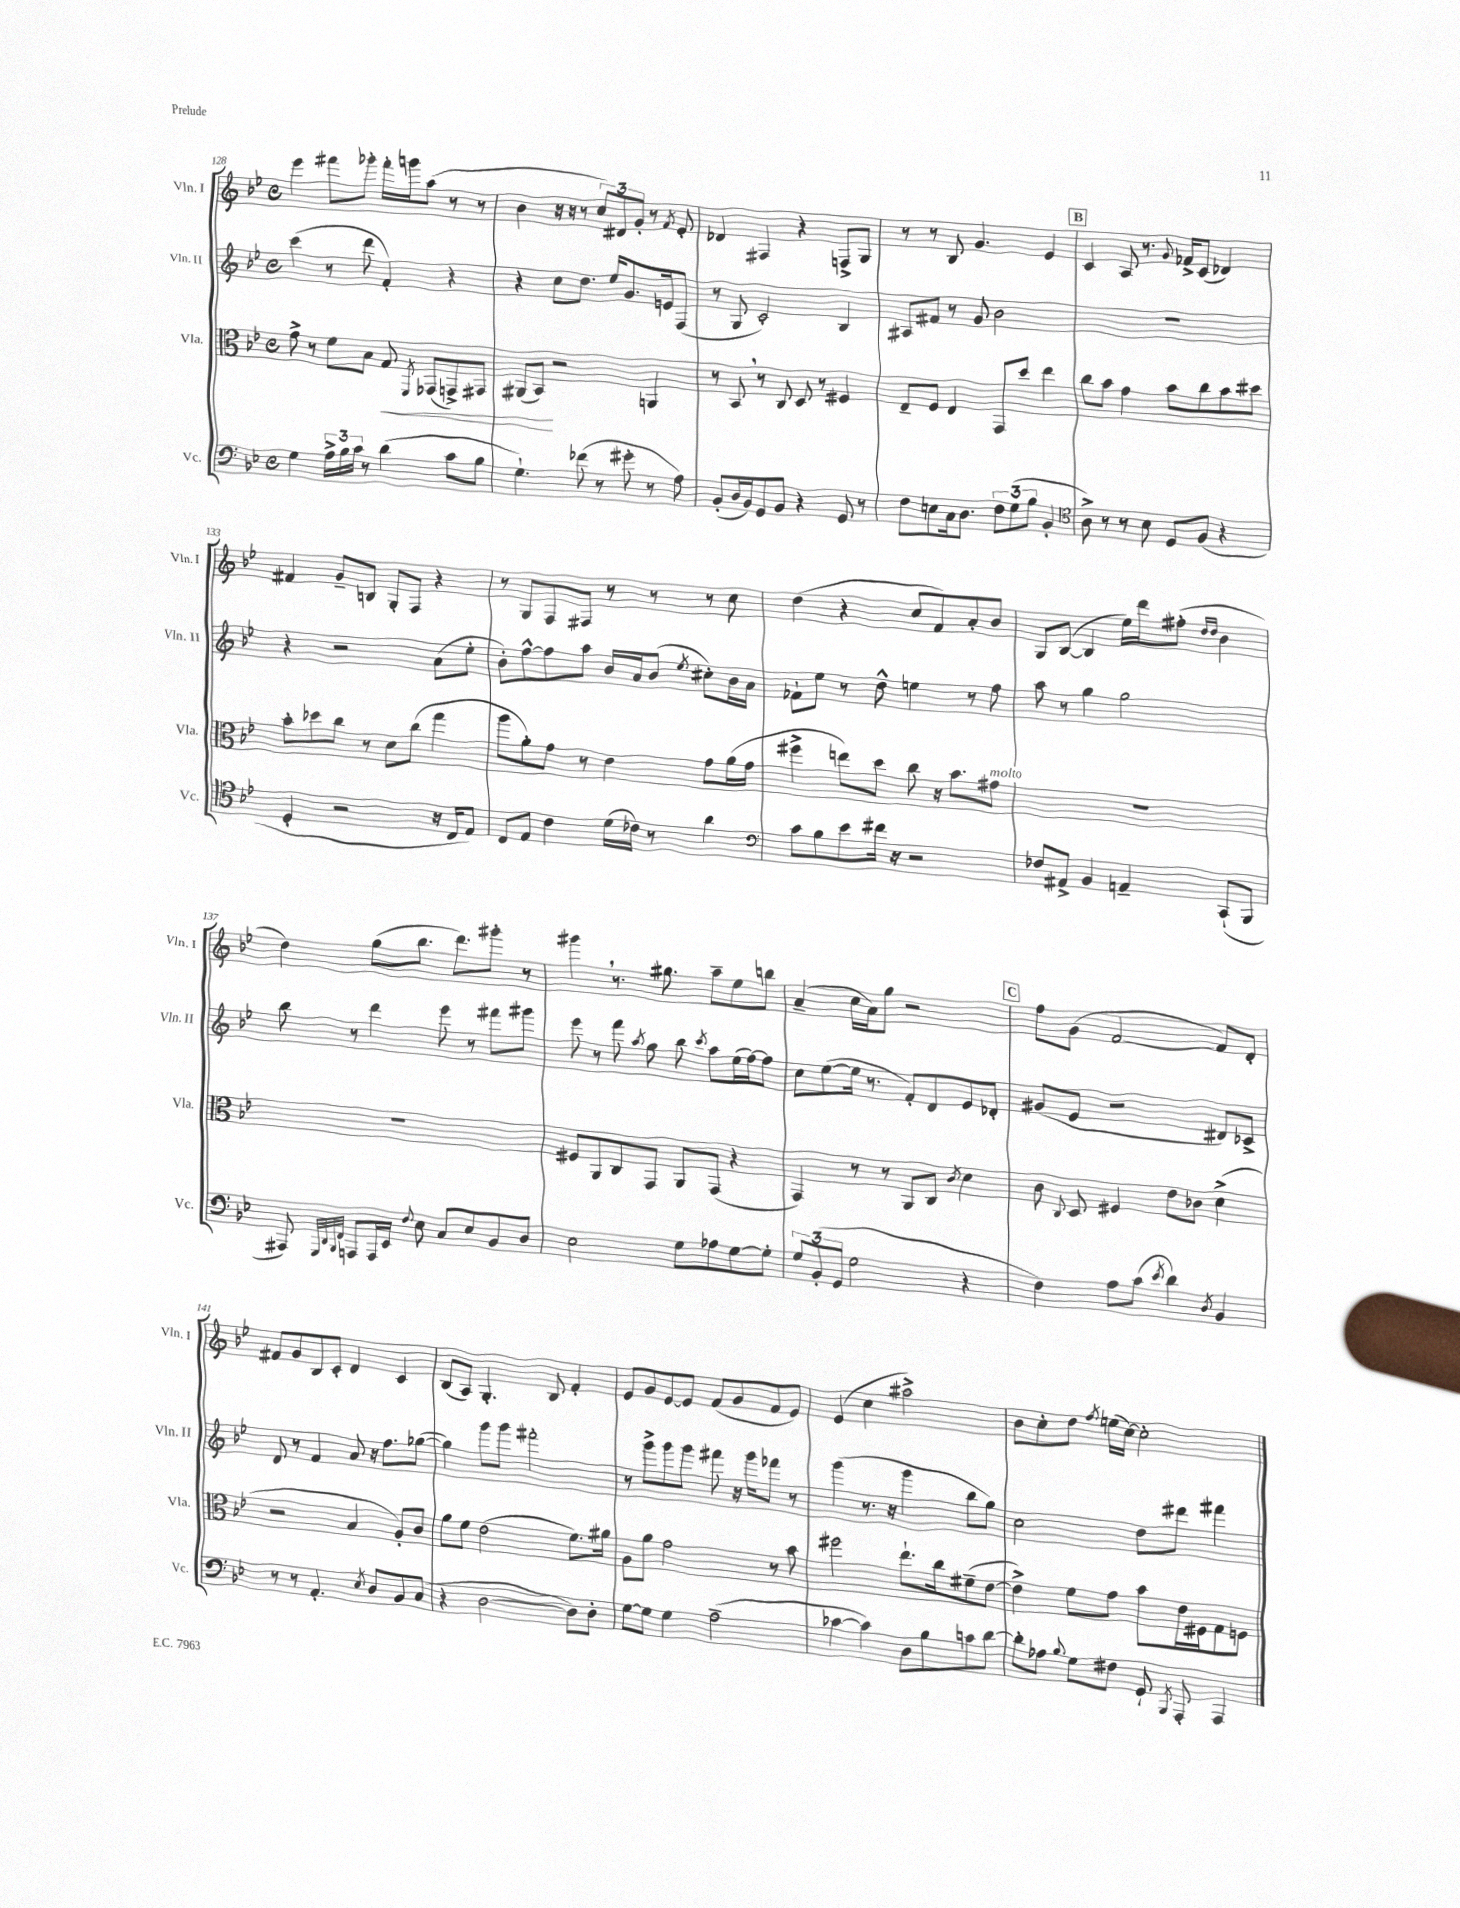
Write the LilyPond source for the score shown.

<<
\new StaffGroup <<
\new Staff = "s0" \with { instrumentName = "Vln. I" shortInstrumentName = "Vln. I" } {
    \clef treble \key bes \major \defaultTimeSignature \time 4/4
    \autoBeamOff ees'''4 fis'''8[ ges'''8]-. fis'''16[-. g'''16 a''8]( r8 r8 |
    bes'4 r16 r16 r8 \tuplet 3/2 { c''8[) dis'8 g'8]-. } r8 \acciaccatura { f'8 } ees'8-. |
    des'4 fis4 r4 f8[-> g8] |
    r8 r8 bes8 g'4. ees'4 |
    \mark \markup { \box "B" } c'4 a8 r8. \appoggiatura { g'8 } fes'16[-> c'8]( des'4) |
    fis'4 g'8[-- b8] g8[-. f8] r4 |
    r8 g8[ f8 fis8] r8 r8 r8 c''8 |
    d''4( r4 c''8[ f'8) a'8-. bes'8] |
    g8[ bes8]~( bes4 ees''16[) d'''16 fis''8]-.( \grace { d''16[ d''16] } bes'4 |
    d''4) g''8[( bes''8.] d'''8.[) gis'''8]-. r8 |
    gis'''4 \breathe r8. gis''8. a''8[-- ees''8 b''8] |
    a'4--( c''16[ a'16) g''8] r2 |
    \mark \markup { \box "C" } f''8[ g'8]( f'2~ f'8[) d'8]-. |
    fis'8[ g'8 bes8 c'8]-. d'4 c'4 |
    bes8[( a8]) g4.-. bes8 f'4-. |
    ees'8[ g'8 ees'8~ ees'8] f'8[( g'8 f'8 ees'8]) |
    ees'4( c''4 ais''2->) |
    bes'8[ c''8-. d''8] \acciaccatura { f''8 } e''16[( c''16]~) c''2-. \bar "|." |
}
\new Staff = "s1" \with { instrumentName = "Vln. II" shortInstrumentName = "Vln. II" } {
    \clef treble \key bes \major \defaultTimeSignature \time 4/4
    \autoBeamOff c'''4( r8 d'''8 f'4-.) r4 |
    r4 c''8[ d''8.] ees''16[ g'8. e'16 f8]( |
    r8 g8 c'2-.) bes4 |
    ais8[ fis'8] r8 g'8 bes'2 |
    \mark \markup { \box "B" } R1 |
    r4 r2 a'8[( ees''8]-. |
    bes'8[-.) f''8~-^ f''8 a''8] bes'16[ a'16 bes'8]( \acciaccatura { ees''8 } cis''8[-.) bes'16 a'16] |
    fes'8[-! ees''8] r8 d''8-^ e''4 r8 f''8 |
    a''8 r8 g''4 g''2 |
    bes''8 r8 d'''4 ees'''8 r8 fis'''8[ gis'''8] |
    ees'''8 r8 f'''8 \acciaccatura { a''8 } g''8 bes''8 \acciaccatura { c'''8 } a''8[ ees''16( f''16~) f''8] |
    c''8[ ees''8~( ees''16] r8. f'8[-.) d'8 ees'8 des'8]-. |
    \mark \markup { \box "C" } gis'8[( ees'8] r2 dis'8[) ces'8]-> |
    d'8 r8 f'4 a'8 r16 f''8.[ ges''8]~( |
    ges''4) g'''8[ g'''8] fis'''2-. |
    r8 g'''8[-> g'''8 g'''8] fis'''8 r16 g'''16[ fes'''8] r8 |
    g'''4( r8. r16 g'''4 bes''8[ g''8]) |
    c''2 d''8[ dis'''8] fis'''4 \bar "|." |
}
\new Staff = "s2" \with { instrumentName = "Vla." shortInstrumentName = "Vla." } {
    \clef alto \key bes \major \defaultTimeSignature \time 4/4
    \autoBeamOff g'8-> r8 f'8[ bes8] g8\< \acciaccatura { f,8 } ges,8[( g,8->) gis,8] |
    ais,8[( bes,8]\!) r2 a,4 |
    r8 bes,8 \breathe r8 c8 d8 r8 fis4 |
    ees8[-- f8] ees4 g,8[ d''8] ees''4 |
    \mark \markup { \box "B" } c''8[ bes'8] g'4 bes'8[ c''8 bes'8 dis''8] |
    bes'8[-. des''8 c''8] r8 d'8[ c''8]( g''4 |
    a''8[ a'8-.) g'8] r8 ees'4 g'8[ a'16( g'16] |
    fis''4-> e''8[) d''8] c''8 r16 bes'8.[ gis'8]^\markup { \italic "molto" } |
    R1 |
    R1 |
    fis8[ a,8 c8 g,8] a,8[ g,8]( r4 |
    g,4) r8 r8 a,8[ c8] \acciaccatura { c'8 } d'4 |
    \mark \markup { \box "C" } c'8 \appoggiatura { c8 } d8 fis4 ees'8[ ces'8] d'4->( |
    r2 bes4 a8[-.) c'8] |
    a'8[ f'8] ees'2( f'8.[) ais'16] |
    a8[ a'8] g'2 r8 bes'8 |
    fis''2 ees''8.[-! c''16 fis'8--( ees'8]~ |
    ees'4->) f'8[ g'8] bes'8[ ees'16 fis16 g8 f8] \bar "|." |
}
\new Staff = "s3" \with { instrumentName = "Vc." shortInstrumentName = "Vc." } {
    \clef bass \key bes \major \defaultTimeSignature \time 4/4
    \autoBeamOff g4 \tuplet 3/2 { a16[-> bes16 c'16] } r8 d'4( c'8[ bes8] |
    g4.-!) fes'8( r8 gis'8-. r8 a8) |
    bes,8[-.( d16 bes,16) g,8 bes,8] r4 g,8 r8 |
    f8[ e8 c16 d8.] \tuplet 3/2 { f8[ g8( bes8] } bes,4-. |
    \mark \markup { \box "B" } \clef tenor a8->) r8 r8 bes8 d8[ f8]( r4 |
    d4-. r2 r16 c16[ ees8]) |
    c8[ ees8] c'4 d'16[( ces'16]) r8 a'4 |
    \clef bass c'8[ bes8 ees'8 fis'16] r16 r2 |
    fes8[ ais,8]-> bes,4 a,4-- c,8[-!( bes,,8] |
    ais,,8) \grace { g,,32[ d,32 bes,,32 f,32] } a,,8[ a,,16 ees,16] \appoggiatura { f8 } ees8 c8[ ees8 bes,8 d8] |
    ees2 g8[ aes8 g8~ g8]-. |
    \tuplet 3/2 { g8[ bes,8-.( g,8] } g2 r4 |
    \mark \markup { \box "C" } f4) a8[ c'8]( \acciaccatura { ees'8 } d'4) \acciaccatura { d8 } bes,4 |
    r8 r8 a,4.-. \acciaccatura { ees8 } d8[ bes,8 c8]( |
    r4 d2~ d8[) d8]-. |
    g8[~ g8] g4 a2--( |
    ces'4~ ces'4) d8[ bes8 c'8 d'8]~ |
    d'8[-. aes8] \appoggiatura { bes8 } g8[ fis8] g,8-! \acciaccatura { bes,,8 } a,,8-. a,,4 \bar "|." |
}
>>
>>
\layout { \context { \Score currentBarNumber = #128 } }
